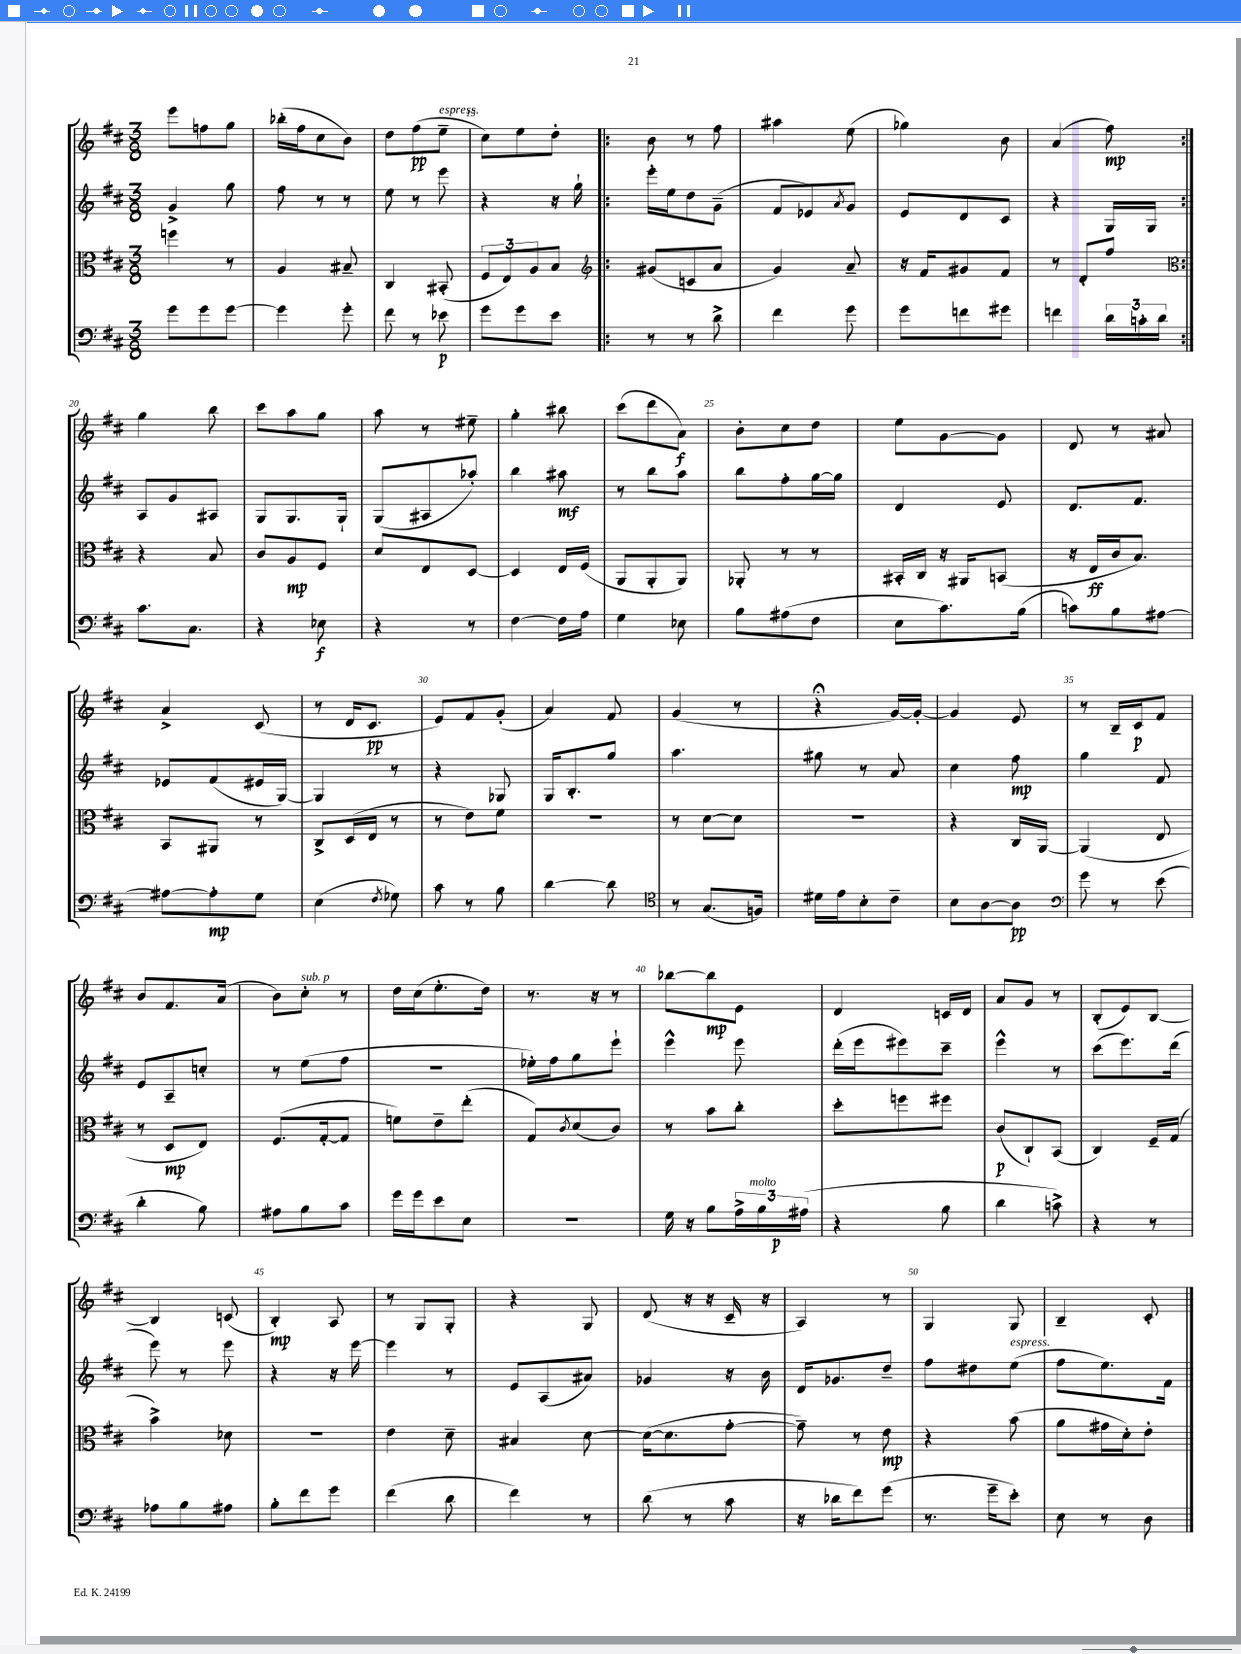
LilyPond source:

<<
\new StaffGroup <<
\new Staff = "s0" {
    \clef treble \key d \major \numericTimeSignature \time 3/8
    e'''8 f''8 g''8 |
    bes''16-.( fis''16 cis''8 b'8) |
    d''8 fis''8\pp( e''8--^\markup { \italic "espress." } |
    cis''8) e''8 d''8-. |
    \repeat volta 2 { b'8 r8 fis''8 |
    ais''4 e''8( |
    ges''4) b'8 |
    a'4( fis''8\mp) | }
    g''4 b''8 |
    cis'''8 a''8 g''8 |
    a''8 r8 eis''8-- |
    g''4-. bis''8 |
    cis'''8( d'''8 a'8\f) |
    b'8-. cis''8 d''8 |
    e''8 g'8~ g'8 |
    d'8 r8 ais'8 |
    a'4-> cis'8( |
    r8 d'16 cis'8.\pp |
    e'8) fis'8 g'8-.( |
    a'4) fis'8 |
    g'4( r8 |
    r4\fermata g'16~) g'16~-. |
    g'4 e'8 |
    r8 b16-- cis'16\p fis'8 |
    b'8 fis'8. a'16( |
    b'8) cis''8-.^\markup { \italic "sub. p" } r8 |
    d''16 cis''16( e''8.-. d''16) |
    r8. r16 r8 |
    bes''8~ bes''8\mp e'8 |
    d'4 c'16 d'16 |
    a'8 g'8 r8 |
    b8-.( e'8) b8~ |
    b4 c'8( |
    b4-.\mp) a8 |
    r8 g8 g8-. |
    r4 g8 |
    d'8( r16 r16 cis'16-- r16 |
    a4) r8 |
    g4 g8 |
    b4-- cis'8-. \bar "|." |
}
\new Staff = "s1" {
    \clef treble \key d \major \numericTimeSignature \time 3/8
    g'4-> g''8 |
    fis''8 r8 r8 |
    e''8 r8 e'''8 |
    r4 r16 g''16-! |
    \repeat volta 2 { e'''16-. e''16 d''8 g'8--( |
    fis'8 ees'8) \acciaccatura { a'8 } g'8 |
    e'8 d'8 cis'8 |
    r4 g16 g16 | }
    a8 g'8 ais8 |
    g8 g8. g16-! |
    g8( ais8 aes''8-.) |
    b''4 ais''8\mf |
    r8 b''8 a''8 |
    b''8 fis''8-. g''16~ g''16 |
    d'4 e'8 |
    d'8. fis'8. |
    ees'8 fis'8( eis'16 g16~) |
    g4 r8 |
    r4 ges8 |
    g16 b8.-. g''8 |
    a''4. |
    gis''8 r8 a'8 |
    cis''4 fis''8\mp |
    g''4 fis'8 |
    e'8 a8-- c''8-. |
    r8 e''8( fis''8 |
    R4. |
    ees''16-.) fis''16 g''8 e'''8-! |
    e'''4-^ e'''8 |
    d'''16-.( e'''16 eis'''8) cis'''8-- |
    e'''4-^ r8 |
    cis'''8( e'''8.) d'''16( |
    e'''8) r8 e'''8 |
    r4 r16 e'''16~ |
    e'''4 r8 |
    e'8 a8( ais'8) |
    ges'4 r16 b'16 |
    d'16 ges'8. d''8-- |
    fis''8 dis''8 e''8^\markup { \italic "espress." }( |
    fis''8 e''8.) fis'16 \bar "|." |
}
\new Staff = "s2" {
    \clef alto \key d \major \numericTimeSignature \time 3/8
    f''4 r8 |
    a4 bis8-- |
    cis4 bis,8-.( |
    \tuplet 3/2 { fis8 e8) a8 } b8 |
    \repeat volta 2 { \clef treble gis'8( c'8 a'8 |
    g'4) a'8-- |
    r16 fis'16 gis'8 fis'8 |
    r8 d'8-. fis''8 | }
    \clef alto r4 b8 |
    cis'8 a8\mp fis8 |
    d'8 e8 d8~ |
    d4 e16 fis16( |
    a,8 a,8-. a,8) |
    aes,8-. r8 r8 |
    bis,16-. cis16 r16 ais,16 b,8( |
    r16 e16\ff cis'16 b8.) |
    b,8 ais,8 r8 |
    cis8-> d16( e16 r8 |
    r8 e'8) fis'8 |
    R4. |
    r8 d'8~ d'8 |
    R4. |
    r4 cis16 a,16~ |
    a,4( e8 |
    r8 d8\mp e8) |
    fis8.( g16~-. g8 |
    f'8) e'8-- e''8-.( |
    g8) \acciaccatura { cis'8 } d'8( cis'8) |
    r8 b'8 cis''8-. |
    d''8-. f''8 fis''8 |
    cis'8\p( cis8-!) b,8( |
    cis4) fis16-- g16( |
    b'4->) des'8 |
    R4. |
    e'4 d'8-- |
    bis4 d'8~ |
    d'16~( d'8. g'8~-. |
    g'8--) r8 e'8\mp |
    r4 b'8( |
    a'8 gis'16 d'16-.) e'8-. \bar "|." |
}
\new Staff = "s3" {
    \clef bass \key d \major \numericTimeSignature \time 3/8
    g'8 g'8 g'8~ |
    g'4 g'8-. |
    fis'8 r8 ees'8\p |
    g'8 g'8 e'8 |
    \repeat volta 2 { r8 r8 d'8-> |
    fis'4 g'8 |
    g'8 f'8 gis'8 |
    f'4 \tuplet 3/2 { d'16 c'16-. d'16 } | }
    cis'8. cis8. |
    r4 ees8\f |
    r4 r8 |
    fis4~ fis16 a16 |
    g4 ees8 |
    b8 ais8( fis8 |
    e8 cis'8.) b16( |
    c'8) b8 ais8~ |
    ais8~ ais8-.\mp g8 |
    e4( \acciaccatura { fis8 } ges8) |
    cis'8 r8 b8 |
    d'4~ d'8 |
    \clef tenor r8 g8.( f16) |
    dis'16 e'16 b8-. cis'8-- |
    b8 a8~ a8\pp |
    \clef bass g'8 r8 e'8( |
    d'4-. b8) |
    ais8 b8 cis'8 |
    g'16 g'16 e'8 e8 |
    R4. |
    g16 r16 b8 \tuplet 3/2 { a16-> b16^\markup { \italic "molto" } ais16\p( } |
    r4 b8 |
    d'4 c'8->) |
    r4 r8 |
    aes8 b8 ais8 |
    b8-. fis'8 g'8 |
    fis'4( d'8 |
    fis'4) r8 |
    d'8( r8 cis'8 |
    r16 des'16 fis'8) g'8( |
    r8. g'16-- e'8-.) |
    e8 r8 d8 \bar "|." |
}
>>
>>
\layout { \context { \Score currentBarNumber = #12 \override BarNumber.break-visibility = ##(#f #t #t) barNumberVisibility = #(every-nth-bar-number-visible 5) } }
